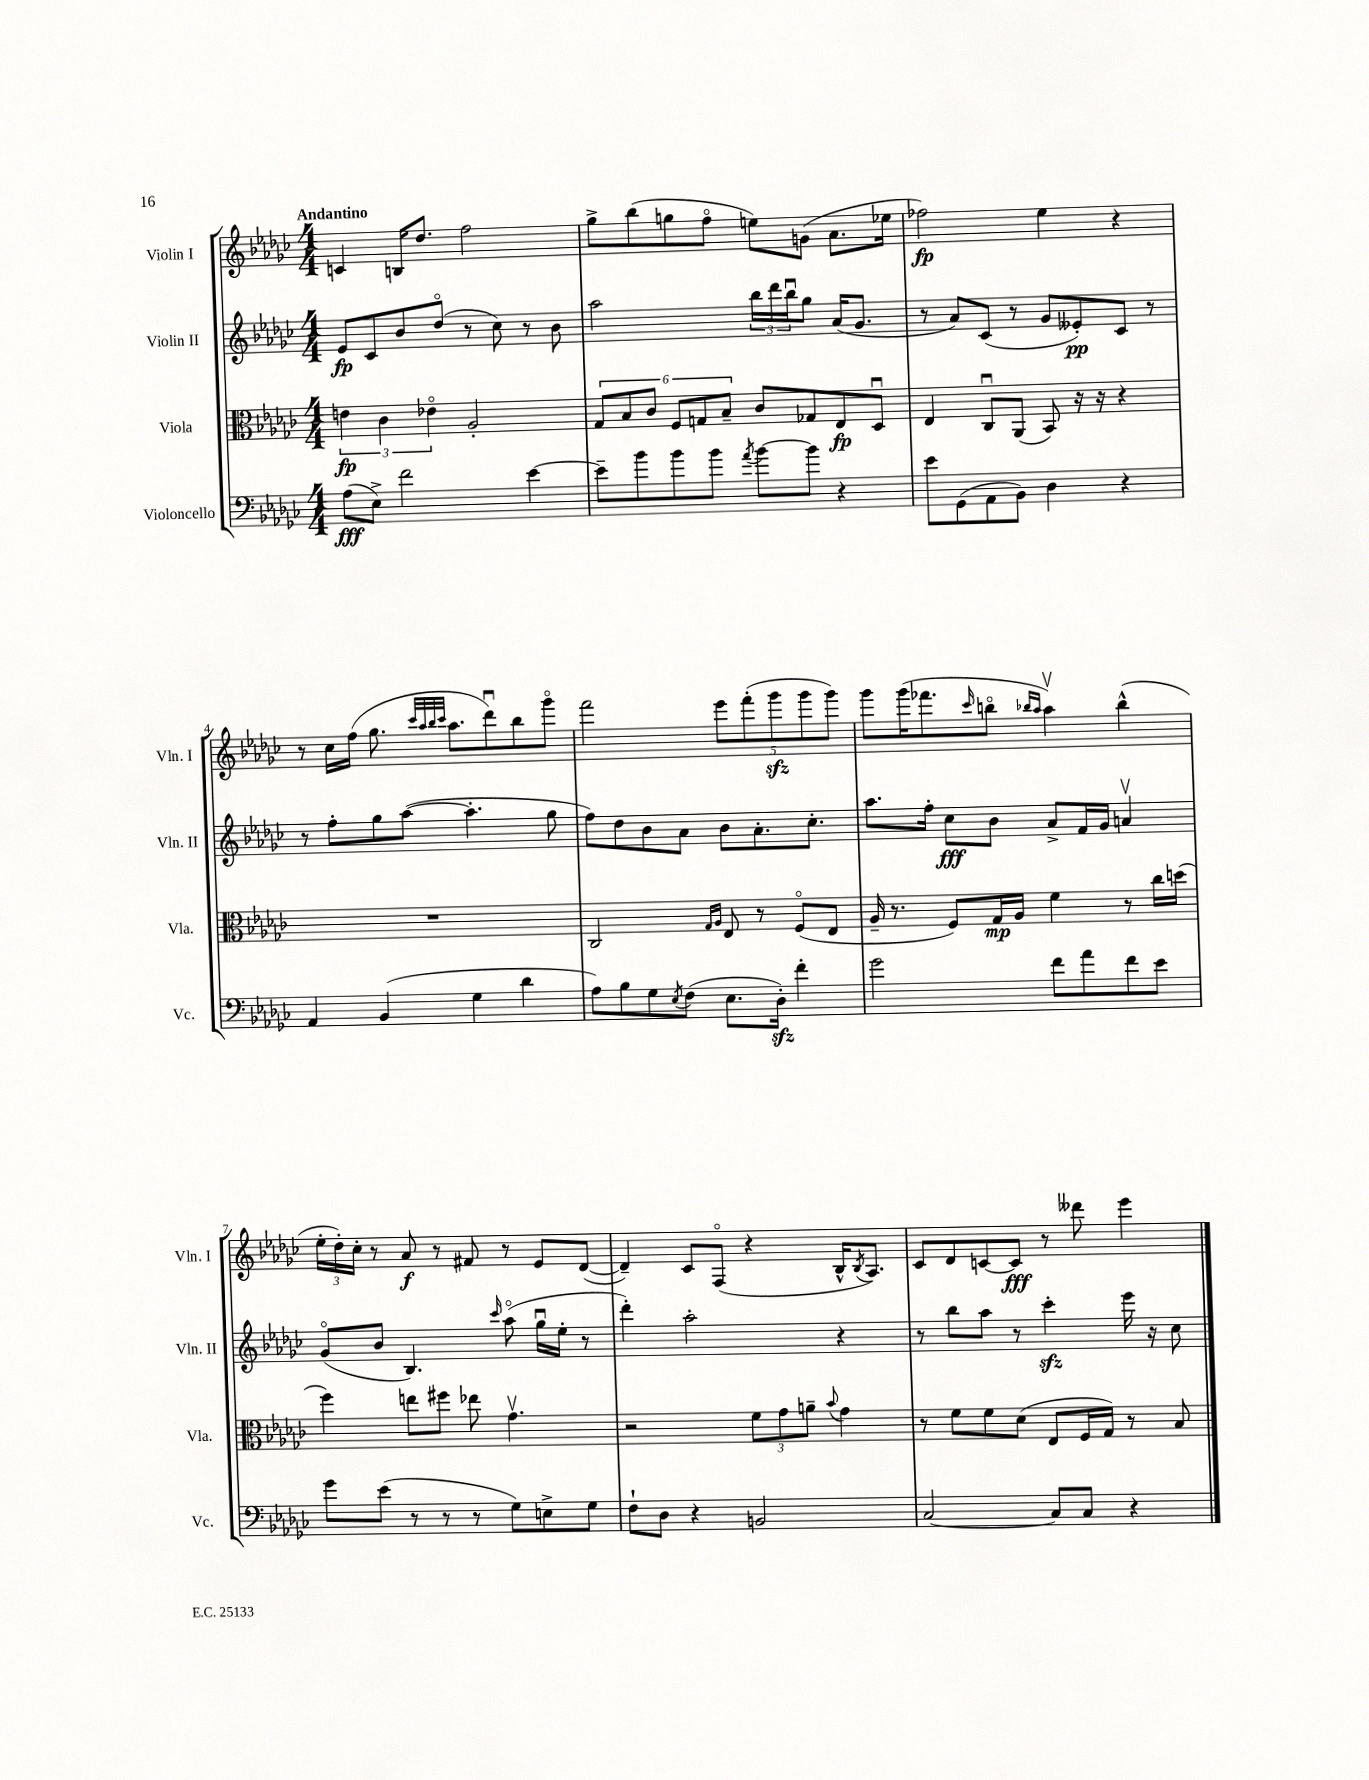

**kern	**dynam	**kern	**dynam	**kern	**dynam	**kern	**dynam
*part4	*part4	*part3	*part3	*part2	*part2	*part1	*part1
*staff4	*staff4	*staff3	*staff3	*staff2	*staff2	*staff1	*staff1
*I"Violoncello	*	*I"Viola	*	*I"Violin II	*	*I"Violin I	*
*I'Vc.	*	*I'Vla.	*	*I'Vln. II	*	*I'Vln. I	*
*clefF4	*	*clefC3	*	*clefG2	*	*clefG2	*
*k[b-e-a-d-g-c-]	*	*k[b-e-a-d-g-c-]	*	*k[b-e-a-d-g-c-]	*	*k[b-e-a-d-g-c-]	*
*M4/4	*	*M4/4	*	*M4/4	*	*M4/4	*
=1	=1	=1	=1	=1	=1	=1	=1
!	!	!	!	!	!	!LO:TX:a:B:t=Andantino	!
(8A-\L	fff	6en\	fp	8e-/L	fp	4cn/	.
8E-^\J)	.	.	.	8c-/	.	.	.
.	.	6c-\	.	.	.	.	.
2f\	.	.	.	8b-/	.	16Bn/KL	.
.	.	.	.	.	.	8.dd-/J	.
.	.	6e-X\	.	.	.	.	.
.	.	.	.	(8dd-/J	.	.	.
.	.	2A-'/	.	8r	.	2ff\	.
.	.	.	.	8cc-\)	.	.	.
[4e-\	.	.	.	8r	.	.	.
.	.	.	.	8b-\	.	.	.
=2	=2	=2	=2	=2	=2	=2	=2
8e-~\L]	.	12G-/L	.	2aa-\	.	8gg-^\L	.
.	.	12B-/	.	.	.	.	.
8b-\	.	.	.	.	.	(8bb-\	.
.	.	12c-/J	.	.	.	.	.
8b-\	.	12F/L	.	.	.	8ggn\	.
.	.	12Gn/	.	.	.	.	.
8b-\J	.	.	.	.	.	8ff\J	.
.	.	12B-~/J	.	.	.	.	.
8qa-/	.	.	.	.	.	.	.
[8b-\L	.	8c-/L	.	24bb-\LL	.	8een\L)	.
.	.	.	.	24ddd-\	.	.	.
.	.	.	.	24bb-u\J	.	.	.
8b-\J]	.	8G-X/	.	8gg-\J	.	(8gn\J	.
4r	.	8E-/	fp	(16a-/KL	.	8.a-\L	.
.	.	.	.	8.g-/J	.	.	.
.	.	8D-u/J	.	.	.	.	.
.	.	.	.	.	.	16ee-X\Jk	.
=3	=3	=3	=3	=3	=3	=3	=3
8e-\L	.	4E-/	.	8r	.	2ff-X\)	fp
(8GG-\	.	.	.	8a-/L)	.	.	.
8AA-\	.	8C-u/L	.	(8c-/J	.	.	.
8BB-\J)	.	(8AA-/J	.	8r	.	.	.
4D-\	.	8BB-/)	.	8g-/L	.	4ee-\	.
.	.	16r	.	8e--X'/)	pp	.	.
.	.	16r	.	.	.	.	.
4r	.	4r	.	8c-/J	.	4r	.
.	.	.	.	8r	.	.	.
!!LO:LB:g=z
=4	=4	=4	=4	=4	=4	=4	=4
4AA-/	.	1r	.	8r	.	8r	.
.	.	.	.	8ff'\L	.	16cc-\LL	.
.	.	.	.	.	.	(16ff\JJ	.
(4BB-/	.	.	.	8gg-\	.	8.gg-\	.
.	.	.	.	([8aa-\J	.	.	.
.	.	.	.	.	.	32qqccc-/LLL	.
.	.	.	.	.	.	32qqaa-/	.
.	.	.	.	.	.	32qqbb-/	.
.	.	.	.	.	.	32qqccc-/JJJ	.
.	.	.	.	.	.	8.aa-\L	.
4G-\	.	.	.	4.aa-'\]	.	.	.
.	.	.	.	.	.	8ddd-u\)	.
4d-\	.	.	.	.	.	8bb-\	.
.	.	.	.	8gg-\	.	8ggg-\J	.
=5	=5	=5	=5	=5	=5	=5	=5
8A-\L)	.	2C-/	.	8ff\L)	.	2fff\	.
8B-\	.	.	.	8dd-\	.	.	.
8G-\	.	.	.	8b-\	.	.	.
8qE-/	.	.	.	.	.	.	.
(8F\J	.	.	.	8a-\J	.	.	.
.	.	16qqG-/LL	.	.	.	.	.
.	.	16qqA-/JJ	.	.	.	.	.
8.E-\L	.	8E-/	.	8b-\L	.	10eee-\L	.
.	.	.	.	.	.	(10fff'\	.
.	.	8r	.	8.a-'\	.	.	.
16D-zz'\Jk)	.	.	.	.	.	.	.
.	.	.	.	.	.	10ggg-zz\	.
4f'\	.	(8F/L	.	.	.	.	.
.	.	.	.	.	.	10ggg-\	.
.	.	.	.	8.cc-'\J	.	.	.
.	.	8E-/J	.	.	.	.	.
.	.	.	.	.	.	10ggg-\J)	.
=6	=6	=6	=6	=6	=6	=6	=6
2g-\	.	16A-~/	.	8.aa-\L	.	8ggg-\L	.
.	.	8.r	.	.	.	.	.
.	.	.	.	.	.	(16ggg-\K	.
.	.	.	.	16ff'\Jk	.	8.fff-X\	.
.	.	8F/L)	.	8cc-\L	fff	.	.
.	.	.	.	.	.	16qqccc-/	.
.	.	16G-/L	mp	8b-\J	.	8bbn\J	.
.	.	16A-/JJ	.	.	.	.	.
.	.	.	.	.	.	16qqbb-X/LL	.
.	.	.	.	.	.	16qqaa-/JJ	.
8f\L	.	4f\	.	8a-^/L	.	4aa-v\)	.
8a-\	.	.	.	16f/L	.	.	.
.	.	.	.	16g-/JJ	.	.	.
8f\	.	8r	.	4anv/	.	(4bb-^^\	.
8e-\J	.	16cc-\LL	.	.	.	.	.
.	.	(16ddn\JJ	.	.	.	.	.
!!LO:LB:g=z
=7	=7	=7	=7	=7	=7	=7	=7
8g-\L	.	4ff\)	.	(8g-/L	.	24ee-'\LL	.
.	.	.	.	.	.	24dd-'\)	.
.	.	.	.	.	.	24cc-'\JJ	.
(8e-\J	.	.	.	8b-/J	.	8r	.
8r	.	8een\L	.	4.B-/)	.	8a-/	f
8r	.	8ff#X\J	.	.	.	8r	.
8r	.	8ee-X\	.	.	.	8f#X/	.
.	.	.	.	16qqccc-/	.	.	.
8G-\L)	.	4.g-v\	.	(8aa-\	.	8r	.
8En^\	.	.	.	16gg-u\LL	.	8e-/L	.
.	.	.	.	16ee-'\JJ	.	.	.
8G-\J	.	.	.	8r	.	([8d-/J	.
=8	=8	=8	=8	=8	=8	=8	=8
8F`\L	.	2r	.	4ddd-'\)	.	4d-~/])	.
8D-\J	.	.	.	.	.	.	.
4r	.	.	.	2aa-'\	.	8c-/L	.
.	.	.	.	.	.	(8F/J	.
2BBn/	.	12f\L	.	.	.	4r	.
.	.	12g-\	.	.	.	.	.
.	.	12an~\J	.	.	.	.	.
.	.	8qqb-/	.	.	.	.	.
.	.	4g-\	.	4r	.	16B-^^/KL	.
.	.	.	.	.	.	8qB-/	.
.	.	.	.	.	.	8.A-/J)	.
=9	=9	=9	=9	=9	=9	=9	=9
[2C-/	.	8r	.	8r	.	8c-/L	.
.	.	8f\L	.	8bb-\L	.	8d-/	.
.	.	8f\	.	8aa-\J	.	[8cn/	.
.	.	(8d-\J	.	8r	.	8c/J]	fff
8C-/L]	.	8E-/L	.	4ccc-zz'\	.	8r	.
8C-/J	.	16F/L	.	.	.	8ddd--X\	.
.	.	16G-/JJ)	.	.	.	.	.
4r	.	8r	.	16eee-\	.	4eee-\	.
.	.	.	.	16r	.	.	.
.	.	8B-/	.	8cc-\	.	.	.
==	==	==	==	==	==	==	==
*-	*-	*-	*-	*-	*-	*-	*-
